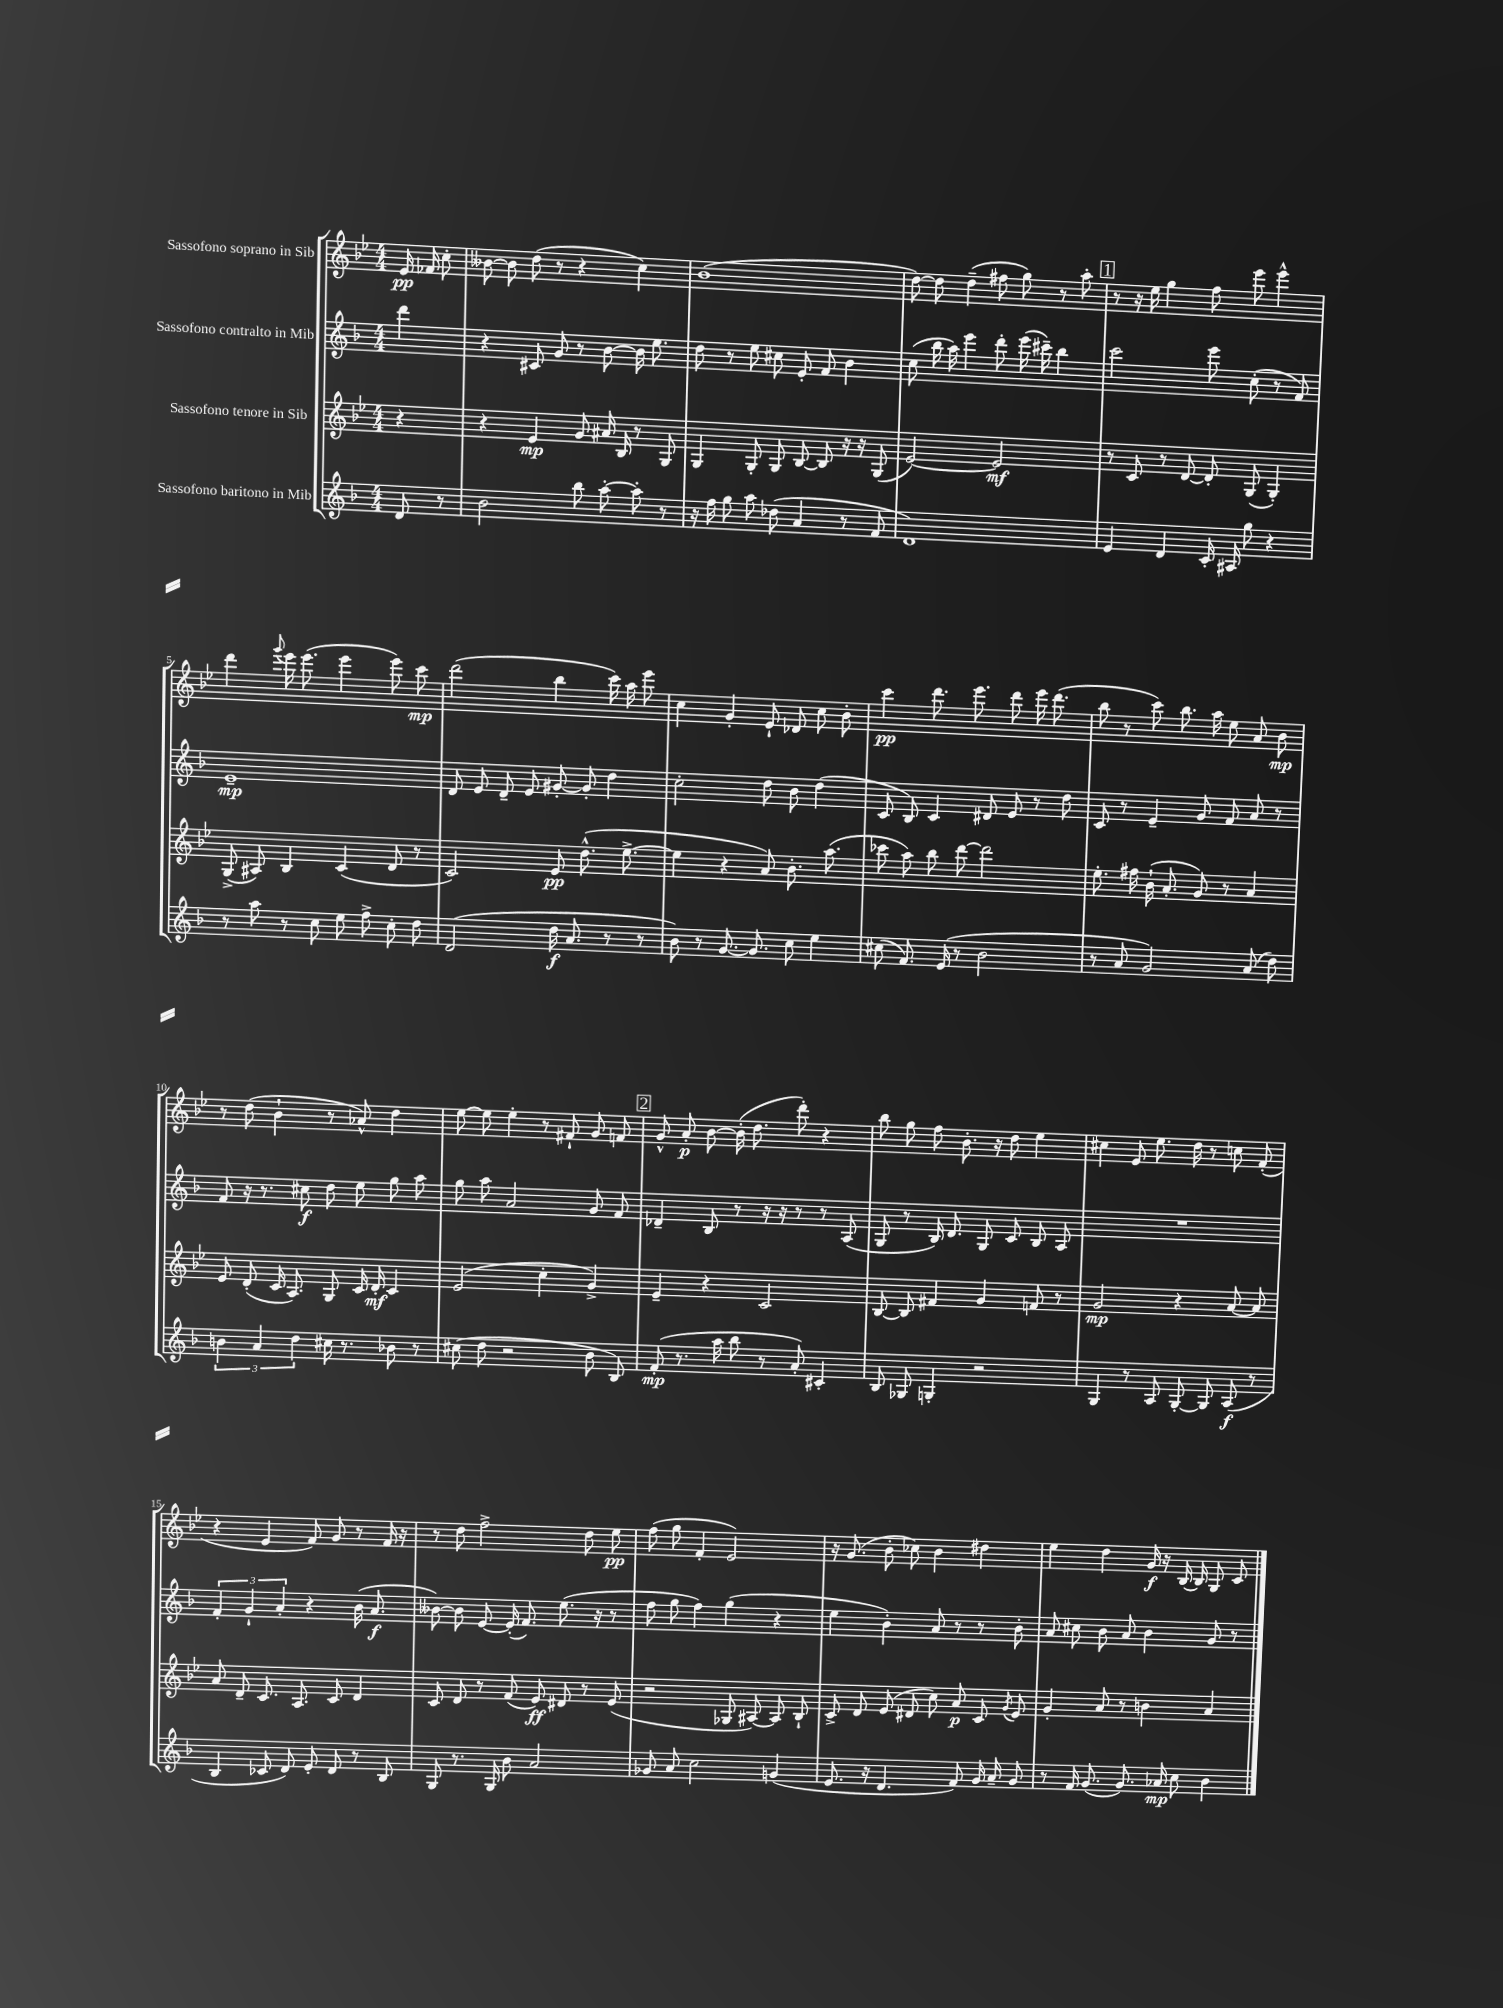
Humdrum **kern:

**kern	**kern	**kern	**kern
*staff4	*staff3	*staff2	*staff1
*clefG2	*clefG2	*clefG2	*clefG2
*k[b-]	*k[b-e-]	*k[b-]	*k[b-e-]
*M4/4	*M4/4	*M4/4	*M4/4
8d/	4r	4ddd\	16e-/
.	.	.	16f-/
8r	.	.	8cc'\
=	=	=	=
2b-\	4r	4r	[8b--\
.	.	.	8b--\]
.	4e-/	8c#/	(8dd\
.	.	8g/	8r
8bb-\	8g/	8r	4r
[8aa'\	16a#/	[8b-\	.
.	16B-/	.	.
8aa'\]	8r	16b-\]	4cc\)
.	.	8.ee\	.
8r	8G/	.	.
=	=	=	=
16r	4G/	8dd\	(1b-
16ff\	.	.	.
8gg\	.	8r	.
8aa\	8G'/	8ee\	.
(8dd-\	8G/	8cc#\	.
4a/	[8B-/	8e'/	.
.	8B-/]	8f/	.
8r	16r	4b-\	.
.	16r	.	.
8f/	(8G/	.	.
=	=	=	=
1d)	[2e-/)	(8cc\	[8dd\)
.	.	16bb-\	8dd\]
.	.	16aa\)	.
.	.	4eee\	(4dd~\
.	2e-/]	8ddd'\	8ff#\
.	.	(16eee\	8gg\)
.	.	16ccc#~\)	.
.	.	4bb-\	8r
.	.	.	8aa'\
=	=	=	=
4e/	8r	2ccc\	8r
.	8c/	.	16r
.	.	.	16ee-\
4d/	8r	.	4gg\
.	[8d/	.	.
16c'/	8d'/]	8eee\	8ff\
16A#/	.	.	.
8gg\	(8G/	(8cc'\	8eee-\
4r	4G'/)	8r	4eee-^^\
.	.	8f/)	.
=	=	=	=
8r	(8G^/	1e~	4ddd\
8aa\	8A#/)	.	.
.	.	.	8qqggg/
8r	4B-/	.	16eee-\
.	.	.	(8.eee-\
8cc\	.	.	.
8ee\	(4c/	.	4eee-\
8ff^\	.	.	.
8cc'\	8d/	.	8eee-\)
8dd\	8r	.	8ccc\
=	=	=	=
(2d/	2c/)	8d/	(2ddd\
.	.	8e/	.
.	.	8d~/	.
.	.	8e/	.
16dd\	8e-/	[8g#'/	4bb-\
8.a/	.	.	.
.	(8.dd^^\	8g#'/]	.
8r	.	4dd\	16ccc\)
.	[8.ee-^\	.	16aa\
8r	.	.	8eee-\
=	=	=	=
8b-\)	4ee-\]	2cc'\	4cc\
8r	.	.	.
[8.g/	4r	.	4g'/
8.g/]	.	.	.
.	8a/)	8dd\	8e-`/
8cc\	8.b-'\	8b-\	8d-/
4ee\	.	(4dd\	8cc\
.	(8.aa\	.	.
.	.	.	8b-'\
=	=	=	=
(8cc#\	8ccc-\	8c/	4ccc\
8.f/)	8aa\)	8B-/)	.
.	8bb-\	4c/	8.ddd\
(16e/	.	.	.
8r	[8ddd\	.	.
.	.	.	8.eee-\
2b-\	2ddd\]	8d#/	.
.	.	8e/	8ddd\
.	.	8r	16eee-\
.	.	.	(8.ddd\
.	.	8dd\	.
=	=	=	=
8r	8.ee-'\	8c/	8bb-\
8a/	.	8r	8r
.	16ff#\	.	.
2g/)	(16b-`\	4e~/	8ccc\)
.	8.a'/	.	.
.	.	.	8.bb-\
.	8g/)	8g/	.
.	.	.	16aa\
.	8r	8f/	8ee-\
(8a/	4a/	8a/	8a/
8dd\)	.	8r	8b-\
=	=	=	=
6b\	8e-/	8f/	8r
.	(8d'/	16r	(8dd\
6a/	.	.	.
.	.	8.r	.
.	16c/	.	4b-`\
.	8.A/)	.	.
6dd\	.	.	.
.	.	8cc#\	.
16cc#\	8G/	8dd\	8r
8.r	.	.	.
.	16c/	8ee\	8a-^^/)
.	16d'/	.	.
8b-\	4c/	8gg\	4dd\
8r	.	8aa\	.
=	=	=	=
(8cc#\	(2e-/	8gg\	[8ee-\
8dd\	.	8aa\	8ee-\]
2r	.	2a/	4ee-'\
.	4cc'\	.	8r
.	.	.	8f#`/
8b-\	4g^/)	8g/	8g/
8B-/)	.	8f/	8f/
=	=	=	=
(8f'/	4e-~/	4d-~/	8g^^/
8.r	.	.	8a'/
.	4r	8B-/	[8b-\
16aa\	.	.	.
8bb-\	.	8r	(16b-'\]
.	.	.	8.dd\
8r	2c/	16r	.
.	.	16r	.
8a'/)	.	8r	8ddd'\)
4c#'/	.	8r	4r
.	.	(8A/	.
=	=	=	=
8B-/	[8B-/	8G/	8bb-\
8G-/	8B-/]	8r	8gg\
4G'/	4f#/	16B-/)	8ff\
.	.	8.d/	.
.	.	.	8.b-'\
2r	4g/	8G/	.
.	.	.	16r
.	.	8c/	8dd\
.	8f/	8B-/	4ee-\
.	8r	8A/	.
=	=	=	=
4G/	2g/	1r	4cc#\
8r	.	.	8e-/
8A/	.	.	8.ee-\
[8G'/	4r	.	.
.	.	.	16dd\
8G/]	.	.	8r
(8A/	[8a/	.	8cc\
8r	8a/]	.	(8f'/
=	=	=	=
4B-/	8a/	6f'/	4r
.	8d~/	.	.
.	.	6g`/	.
8c-/	8.c/	.	4e-/
.	.	6a'/	.
8d/)	.	.	.
.	8.A/	.	.
8e'/	.	4r	8f/)
8d/	8c/	.	8g/
8r	4d/	(16b-\	8r
.	.	8.a/	.
8B-/	.	.	16f/
.	.	.	16r
=	=	=	=
8G/	8c/	[8b--\)	8r
8.r	8d/	8b--\]	8dd\
.	8r	[8e/	2ff^\
16G/	.	.	.
8b-\	(8f/	(16e'/]	.
.	.	8.f/)	.
2a/	8e-/)	.	.
.	8d#/	(8.ee\	.
.	8r	.	8dd\
.	.	16r	.
.	(8e-/	8r	8ee-\
=	=	=	=
8g-/	2r	8ff\	(8ff\
8a/	.	8gg\	8gg\
2cc\	.	4ff\)	4f'/
.	8G-/	(4gg\	2e-/)
.	[8A#/)	.	.
(4g/	8A#/]	4r	.
.	8B-`/	.	.
=	=	=	=
8.e/	8c^/	4ee\	16r
.	.	.	(8.g/
.	8d/	.	.
16r	.	.	.
4.d/	(8e-/	4b-'\)	8b-'\
.	8d#/	.	8cc-\)
.	8cc\)	8a/	4b-\
8f/)	8a/	8r	.
16g/	8c/	8r	4dd#\
16a~/	.	.	.
.	8qg/	.	.
8g/	8e-/	8b-'\	.
=	=	=	=
8r	4g'/	8a/	4ee-\
16f/	.	8cc#\	.
(8.g/	.	.	.
.	8a/	8b-\	4dd\
8.g/)	8r	8a/	.
.	4b\	4b-\	16g/
16a-/	.	.	16r
8cc\	.	.	[16B-/
.	.	.	16B-/]
4b-\	4a/	8g/	8G/
.	.	8r	8c/
==	==	==	==
*-	*-	*-	*-
